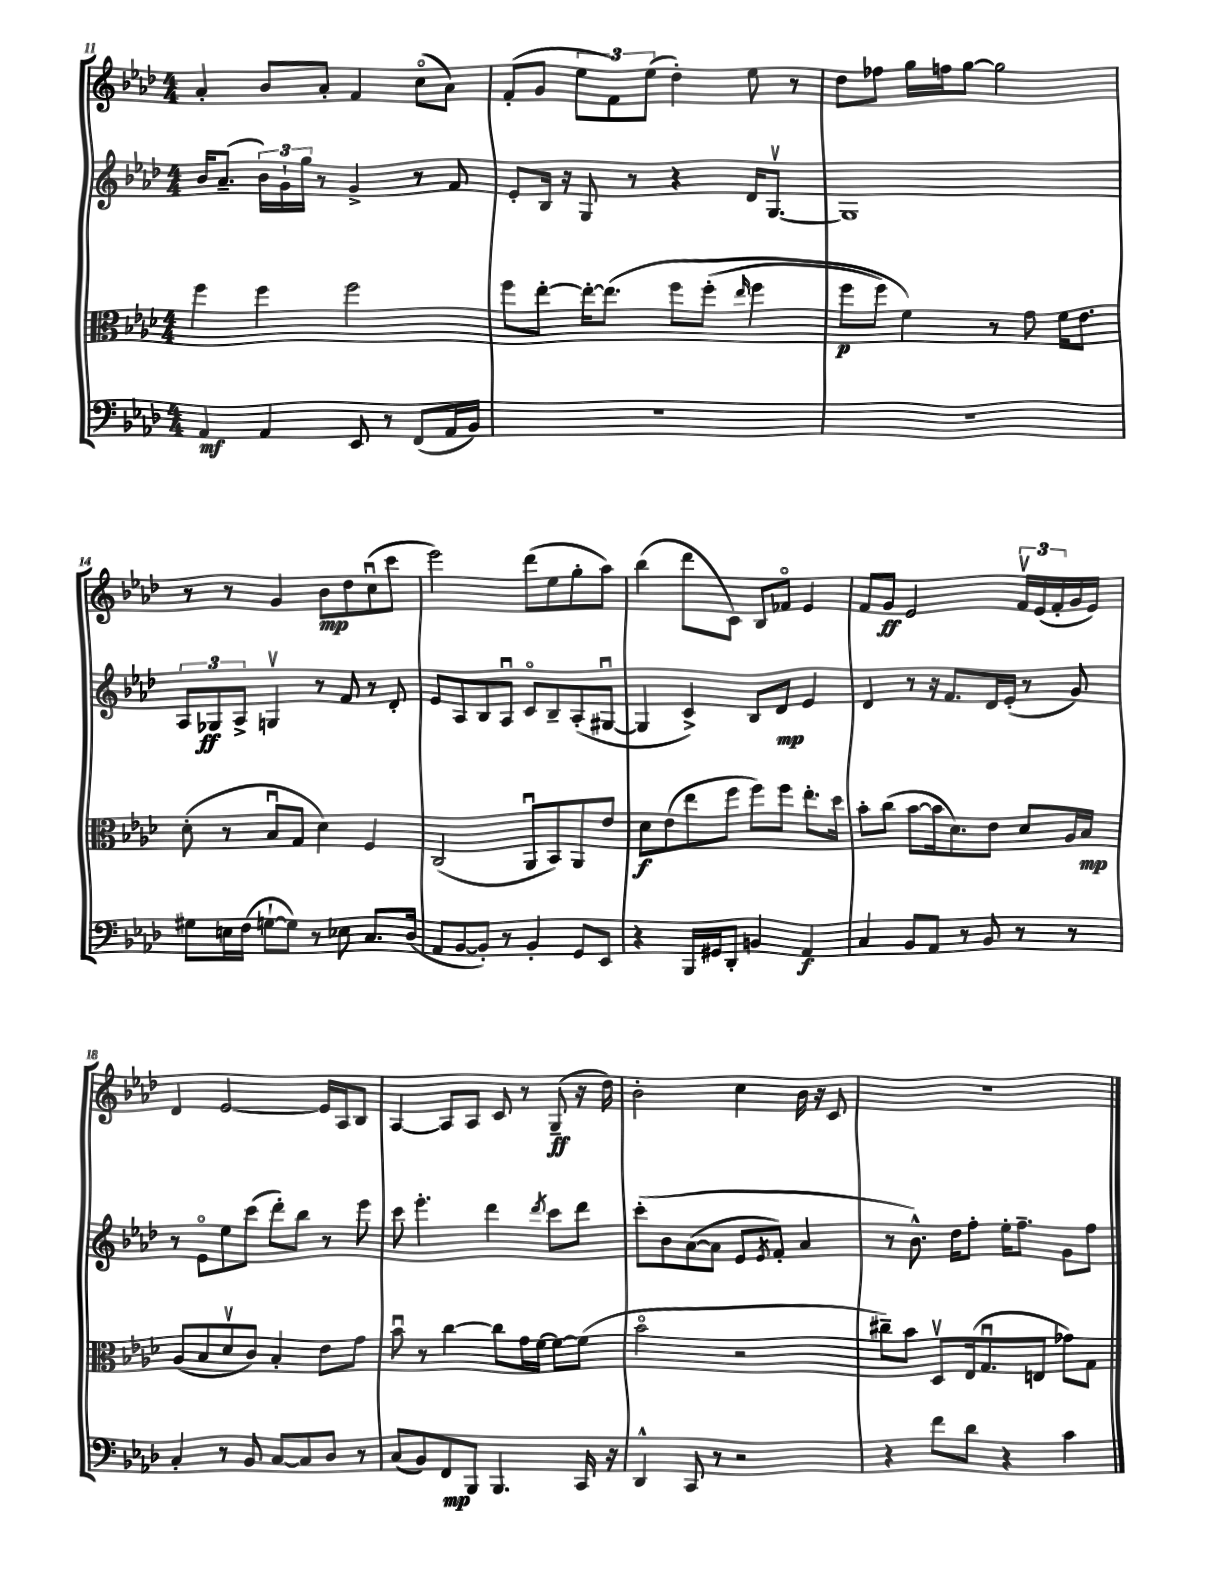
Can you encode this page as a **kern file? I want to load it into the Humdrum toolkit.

**kern	**kern	**kern	**kern
*staff4	*staff3	*staff2	*staff1
*clefF4	*clefC3	*clefG2	*clefG2
*k[b-e-a-d-]	*k[b-e-a-d-]	*k[b-e-a-d-]	*k[b-e-a-d-]
*M4/4	*M4/4	*M4/4	*M4/4
4AA-	4ff	16b-	4a-'
.	.	(8.a-~	.
4AA-	4ff	24b-)	8b-
.	.	24g`	.
.	.	24gg	.
.	.	8r	8a-'
8EE-	2ff	4g^	4f
8r	.	.	.
(8FF	.	8r	(8cco
16AA-	.	8f	8a-)
16BB-)	.	.	.
=	=	=	=
1r	8ff	8e-'	(8f'
.	[8ee-'	16B-	8g
.	.	16r	.
.	16ee-'_	8G	12ee-
.	&(8.ee-]	.	.
.	.	.	12f)
.	.	8r	.
.	.	.	(12ee-
.	8ff	4r	4dd-')
.	(8ff'	.	.
.	16qqee-	.	.
.	4ff	16d-	8ee-
.	.	[8.Gv	.
.	.	.	8r
=	=	=	=
1r	8ff	1G]	8dd-
.	8ff)	.	8ff-
.	4f&)	.	16gg
.	.	.	16ff
.	.	.	[8gg
.	8r	.	2gg]
.	8g	.	.
.	16f	.	.
.	8.e-	.	.
=	=	=	=
8G#	(8d-'	12A-	8r
.	.	12G-	.
16E	8r	.	8r
.	.	12A-^	.
(16F	.	.	.
[8G`	8B-u	4Gv	4g
8G])	8G	.	.
8r	4d-)	8r	8b-
8E-	.	8f	8dd-
8.C	4F	8r	(8ccu
.	.	8d-'	8ccc
(16D-	.	.	.
=	=	=	=
8AA-	(2C	8e-	2eee-)
[8BB-	.	8A-	.
8BB-'])	.	8B-	.
8r	.	8A-u	.
4BB-'	8AA-u	8co	(8ddd-
.	8BB-)	8B-~	8ee-
8GG	8AA-	(8A-'	8gg'
8EE-	8e-	[8G#u	8aa-)
=	=	=	=
4r	8d-	4G#]	(4bb-
.	(8e-	.	.
16BBB-	8ee-	4c^)	8ddd-
16GG#	.	.	.
8DD-'	8ff	.	8c)
4BB	8ff)	8B-	8B-
.	8ff	8d-	8f-o
4AA-	8.ee-'	4e-	4e-
.	16dd-	.	.
=	=	=	=
4C	8b-'	4d-	8f
.	(8cc	.	8g
8BB-	[8b-	8r	2e-
8AA-	16b-]	16r	.
.	8.d-)	8.f	.
8r	.	.	.
8BB-	8e-	16d-	.
.	.	(16e-'	.
8r	8d-	8r	24fv
.	.	.	(24e-
.	.	.	24f'
8r	16A-	8g)	16g
.	16B-	.	16e-)
=	=	=	=
4C'	(8A-	8r	4d-
.	8B-	8e-o	.
8r	8d-v	8ee-	[2e-
8BB-	8c)	(8ccc	.
[8C	4B-'	8ddd-')	.
8C]	.	8bb-	.
8D-	8e-	8r	16e-]
.	.	.	16A-
8r	8g	8eee-	8B-
=	=	=	=
(8C	8b-u	8ccc	[4A-
8BB-)	8r	4.eee-'	.
8FF	[4cc	.	8A-]
8BBB-	.	.	8A-
4.BBB-	8cc]	4ddd-	8c
.	16g	.	8r
.	[16f	.	.
.	.	8qddd-	.
.	8f_	8ccc	(8G~
16CC	(8f]	8ddd-	16r
16r	.	.	16dd-)
=	=	=	=
4DD-^^	2b-o	&(8ccc'	2b-'
.	.	8b-	.
8CC	.	([8a-	.
8r	.	8a-]	.
2r	2r	8e-	4cc
.	.	8qe-	.
.	.	8f')	.
.	.	4a-	16b-
.	.	.	16r
.	.	.	8c
=	=	=	=
4r	8cc#~)	8r	1r
.	8b-	8.b-^^&)	.
8f	8D-v	.	.
.	.	16dd-	.
8d-	(16E-	8ff'	.
.	8.Gu	.	.
4r	.	16ee-'	.
.	.	8.ff~	.
.	8E	.	.
4c	8g-)	8g	.
.	8G	8ff	.
==	==	==	==
*-	*-	*-	*-
